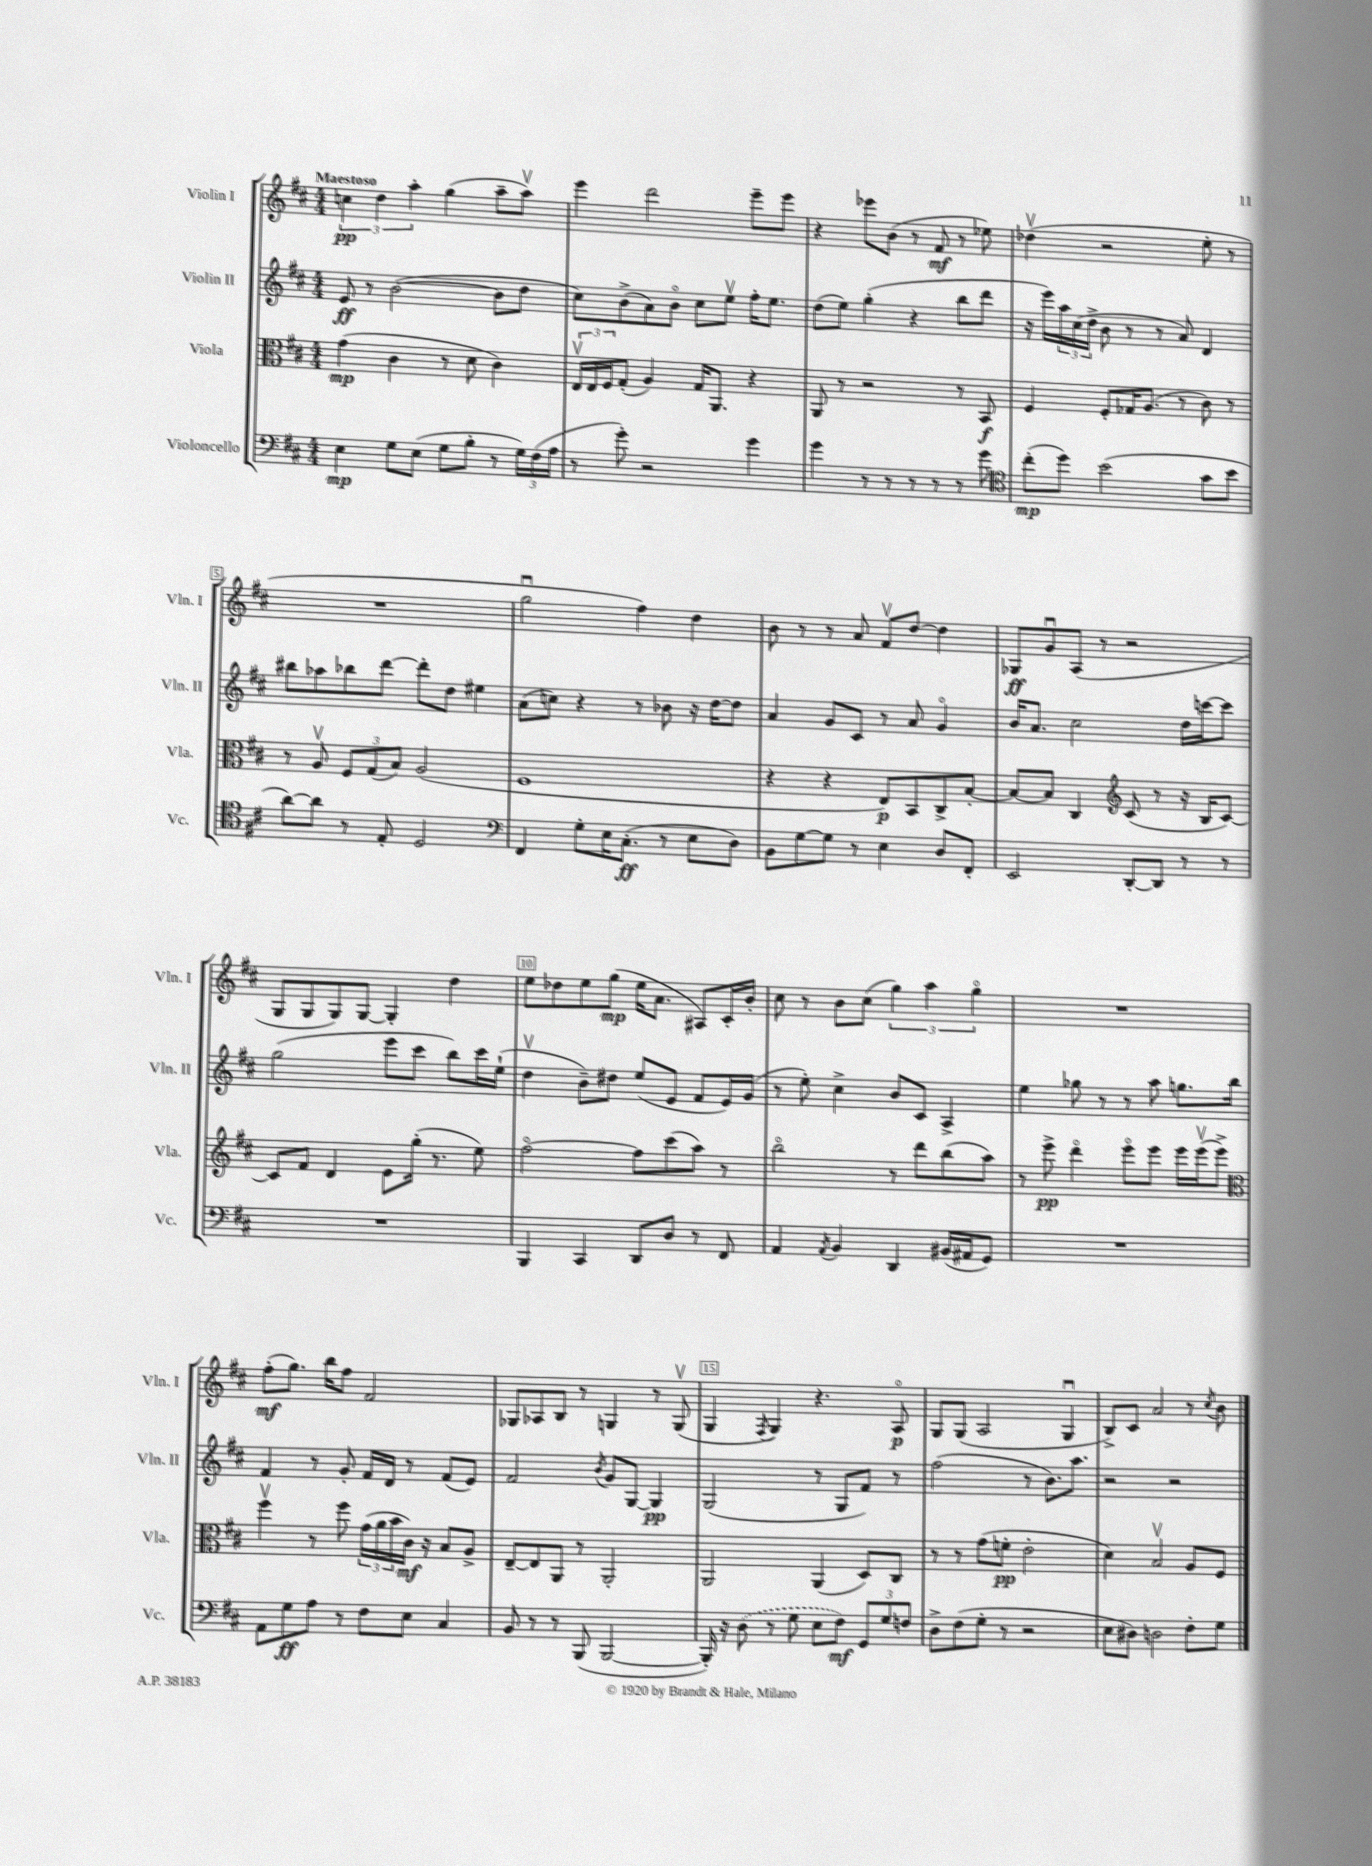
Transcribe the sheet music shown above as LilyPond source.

<<
\new StaffGroup <<
\new Staff = "s0" \with { instrumentName = "Violin I" shortInstrumentName = "Vln. I" } {
    \clef treble \key d \major \numericTimeSignature \time 4/4 \tempo "Maestoso"
    \tuplet 3/2 { c''4\pp d''4 a''4-. } g''4( a''8-- a''8\upbow) |
    e'''4 d'''2 e'''8-- e'''8 |
    r4 ees'''8 b'8( r8 fis'8\mf r8 ees''8) |
    des''4\upbow( r2 e''8-. r8 |
    R1 |
    g''2\downbow fis''4) d''4 |
    b'8 r8 r8 a'8 fis'8\upbow d''8~ d''4 |
    ges8\ff g'8\downbow a8( r8 r2 |
    g8 g8 g8) g8~ g4-. d''4 |
    e''8 des''8 e''8 g''8\mp( e''16 a'8. ais8) cis'16-. b'16-. |
    cis''8 r8 b'8 cis''8( \tuplet 3/2 { g''4) a''4 g''4\flageolet } |
    R1 |
    fis''8-.\mf( g''8.) b''16 fis''8 fis'2 |
    ges8 aes8 b8 r8 g4 r8 g8\upbow( |
    g4 \acciaccatura { fis8 } g4) r4. a8\flageolet\p |
    g8 g8( a2 g4\downbow |
    b8->) cis'8 a'2 r8 \acciaccatura { cis''8 } b'8 \bar "|." |
}
\new Staff = "s1" \with { instrumentName = "Violin II" shortInstrumentName = "Vln. II" } {
    \clef treble \key d \major \numericTimeSignature \time 4/4
    e'8\ff r8 b'2~( b'8 d''8 |
    cis''8) b'8->( a'8) b'8\flageolet cis''8 e''8\upbow fis''16-. e''8. |
    d''8( e''8) g''4-.( r4 b''8 d'''8 |
    r16 e'''16) \tuplet 3/2 { a''16 cis''16( d''16-> } b'8 r8 r8 a'8) d'4 |
    bis''8 aes''8 bes''8 d'''8~ d'''8-. d''8 eis''4 |
    a'8( c''8) r4 r8 bes'8 r16 d''16~ d''8 |
    a'4 g'8 cis'8 r8 a'8 g'4\flageolet |
    b'16 a'8. cis''2 d''16 c'''16~ c'''8 |
    g''2( e'''8 cis'''8 b''8) cis'''16 e''16-!( |
    d''4\upbow b'8--) dis''8 e''8( e'8 fis'8 e'16) g'16( |
    r8 e''8-.) cis''4-> b'8 cis'8 a4-> |
    e''4 ges''8 r8 r8 a''8 g''8. b''16 |
    fis'4 r8 g'8-. fis'16 d'16 r8 fis'8( e'8) |
    fis'2 \acciaccatura { b'8 } g'8 g8~ g4\pp |
    g2( r8 g8 fis'8) r8 |
    fis''2( r8 b'8.) a''8. |
    r2 r2 \bar "|." |
}
\new Staff = "s2" \with { instrumentName = "Viola" shortInstrumentName = "Vla." } {
    \clef alto \key d \major \numericTimeSignature \time 4/4
    g'4\mp( cis'4 r8 d'8 cis'4) |
    \tuplet 3/2 { e16\upbow e16 fis16 } g8-.( a4) g16 a,8. r4 |
    a,8 r8 r2 r8 b,8\f |
    fis4 fis8-. ges16 a8.( r8 cis'8) r8 |
    r8 a8\upbow \tuplet 3/2 { fis8 g8( b8) } a2( |
    fis1 |
    r4 r4 e8\p) b,8 cis8-> b8~-. |
    b8~ b8 cis4 \clef treble cis'8( r8 r16 b16 cis'8~) |
    cis'8 fis'8 d'4 e'8 g''16-.( r8. e''8) |
    fis''2~\flageolet fis''8 cis'''8( a''8) r8 |
    b''2\flageolet r8 d'''8 b''8( a''8) |
    r8 e'''8->\pp d'''4\flageolet e'''8\flageolet e'''8 e'''16 e'''16\upbow( e'''8->) |
    \clef alto fis''4\upbow r8 fis''8 \tuplet 3/2 { g'16( a'16 b'16 } cis'16\mf) r16 b8 a8-> |
    e8~-- e8 a,8 r8 a,2-. |
    a,2 a,4( d8) cis8 |
    r8 r8 g'8( f'8-.\pp e'2-. |
    d'4) b2\upbow a8 fis8 \bar "|." |
}
\new Staff = "s3" \with { instrumentName = "Violoncello" shortInstrumentName = "Vc." } {
    \clef bass \key d \major \numericTimeSignature \time 4/4
    e4\mp g8 e8( g8 b8-. r8 \tuplet 3/2 { g16) fis16( a16 } |
    r8 g'8-.) r2 g'4 |
    g'4 r8 r8 r8 r8 r8 g'8 |
    \clef tenor cis''8-.\mp( d''8) b'2( g'8 b'8 |
    a'8~) a'8 r8 e8-. d2 |
    \clef bass fis,4 g8-. e16 cis8.-.\ff( r8 e8 d8) |
    b,8 g8~ g8 r8 e4 d8 fis,8-. |
    e,2 d,8~-. d,8 r8 r8 |
    R1 |
    b,,4 cis,4 d,8 d8 r8 fis,8 |
    a,4 \acciaccatura { a,8 } b,4 d,4 bis,16( ais,16 g,8) |
    R1 |
    a,8 g8\ff a8 r8 fis8 e8 cis4 |
    b,8 r8 r8 b,,8( b,,2~ |
    b,,16-.) r16 \once \slurDashed d8( r8 g8 e8 fis8\mf) \tuplet 3/2 { g,8 g8 f8 } |
    d8-> fis8( g8-. r8 r2 |
    e8 dis8) d2 fis8-. g8 \bar "|." |
}
>>
>>
\layout { \context { \Score \override BarNumber.break-visibility = ##(#f #t #t) barNumberVisibility = #(every-nth-bar-number-visible 5) \override BarNumber.stencil = #(make-stencil-boxer 0.1 0.3 ly:text-interface::print) } }
